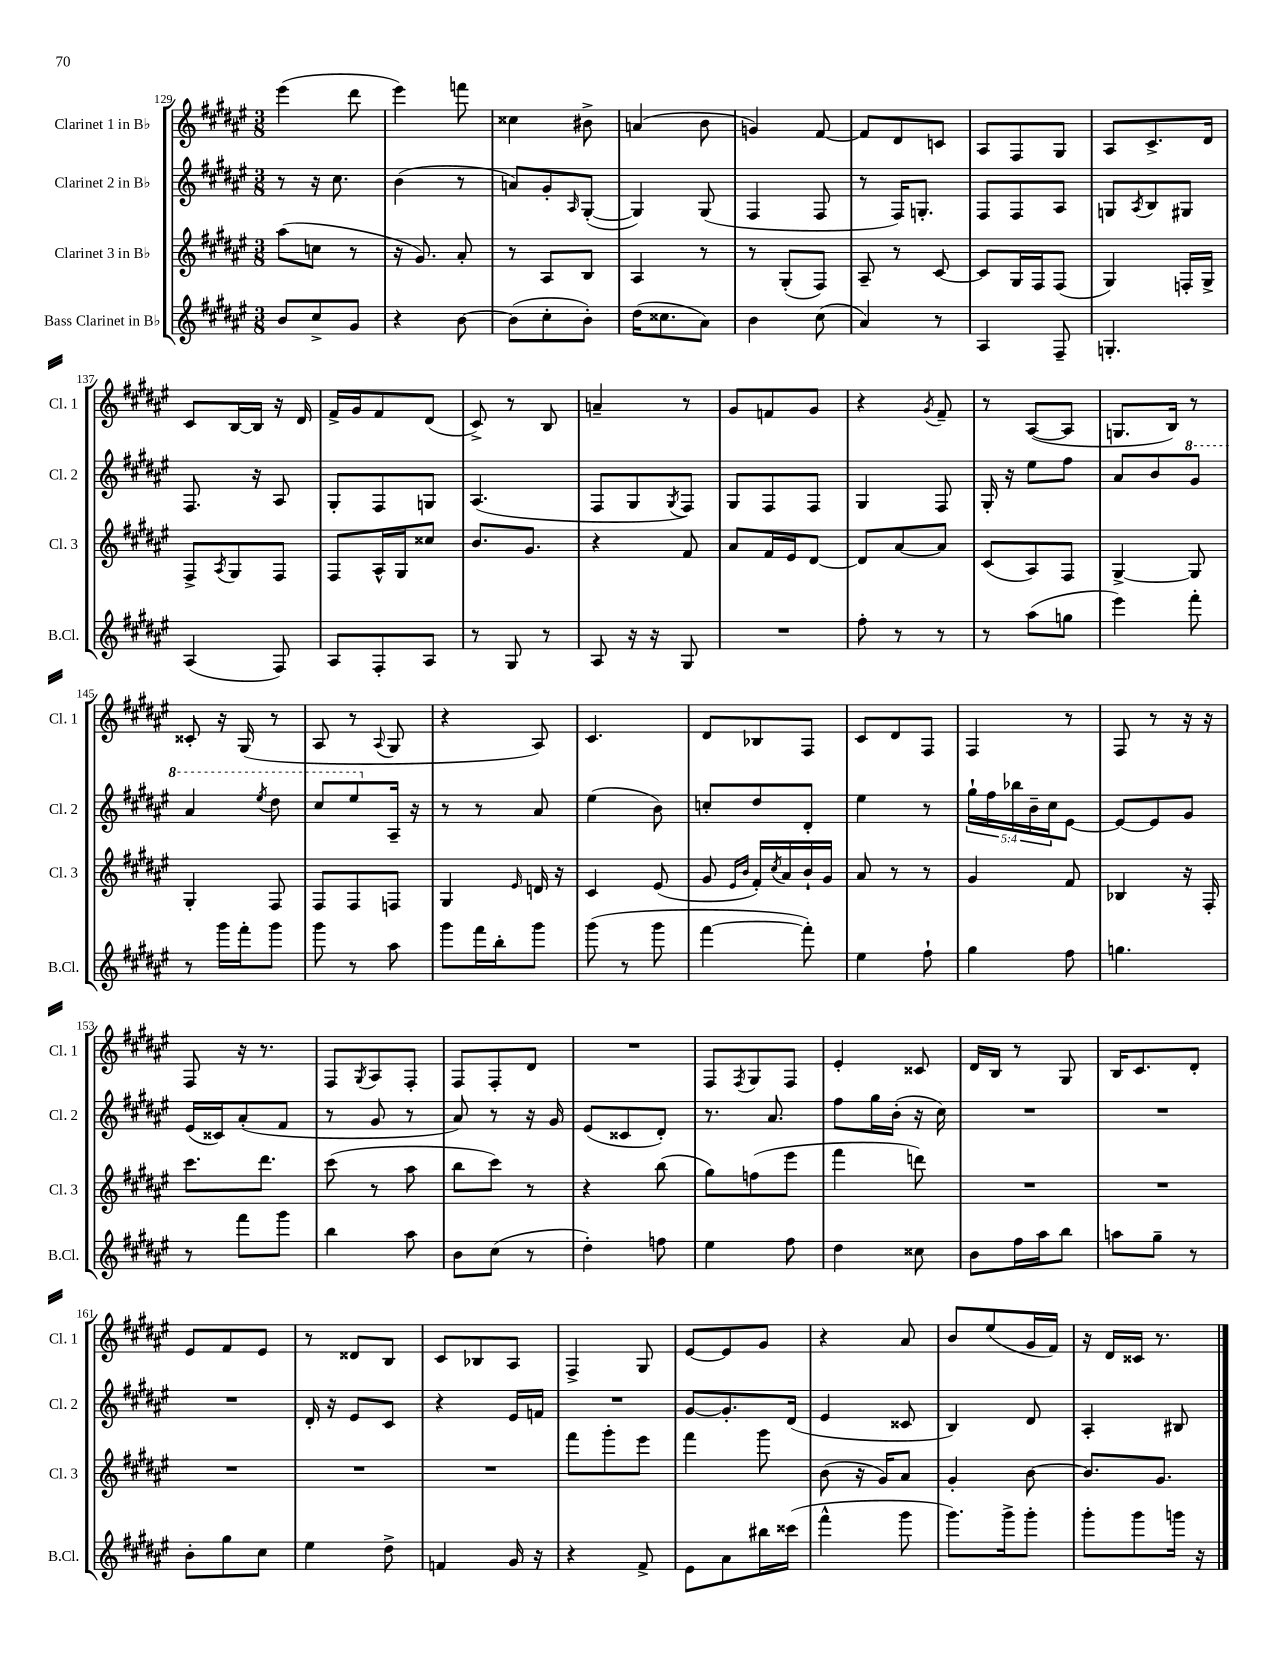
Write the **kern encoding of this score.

**kern	**kern	**kern	**kern
*part4	*part3	*part2	*part1
*staff4	*staff3	*staff2	*staff1
*I"Bass Clarinet in B♭	*I"Clarinet 3 in B♭	*I"Clarinet 2 in B♭	*I"Clarinet 1 in B♭
*I'B.Cl.	*I'Cl. 3	*I'Cl. 2	*I'Cl. 1
*clefG2	*clefG2	*clefG2	*clefG2
*k[f#c#g#d#a#e#]	*k[f#c#g#d#a#e#]	*k[f#c#g#d#a#e#]	*k[f#c#g#d#a#e#]
*M3/8	*M3/8	*M3/8	*M3/8
=129	=129	=129	=129
8b/L	(8aa#\L	8r	(4eee#\
8cc#^/	8ccn\J	16r	.
.	.	8.cc#\	.
8g#/J	8r	.	8ddd#\
=130	=130	=130	=130
4r	16r	(4b\	4eee#\)
.	8.g#/)	.	.
[8b\	8a#'/	8r	8fffn\
=131	=131	=131	=131
(8b\L]	8r	8an/L)	4cc##X\
8cc#'\	8A#/L	8g#'/	.
.	.	16qqA#/	.
8b'\J)	8B/J	([8G#'/J	8b#X^\
=132	=132	=132	=132
(16dd#\KL	4A#/	4G#/])	(4an/
8.cc##X\	.	.	.
8a#\J)	8r	(8G#/	8b\
=133	=133	=133	=133
4b\	8r	4F#/	4gn/)
.	(8G#'/L	.	.
(8cc#\	8F#/J)	8F#/	[8f#/
=134	=134	=134	=134
4a#/)	8A#~/	8r	8f#/L]
.	8r	16F#/KL)	8d#/
.	.	8.Gn'/J	.
8r	[8c#/	.	8cn/J
=135	=135	=135	=135
4A#/	8c#/L]	8F#/L	8A#/L
.	16G#/L	8F#/	8F#/
.	16F#/J	.	.
8F#~/	(8F#/J	8A#/J	8G#/J
=136	=136	=136	=136
4.Gn'/	4G#/)	8Gn/L	8A#/L
.	.	8qA#/	.
.	.	8B/	8.c#^/
.	16Fn'/LL	8G#X/J	.
.	16G#^/JJ	.	16d#/Jk
!!LO:LB:g=z
=137	=137	=137	=137
(4A#/	8F#^/L	8.F#/	8c#/L
.	8qA#/	.	.
.	8G#/	.	[16B/L
.	.	16r	16B/JJ]
8F#/)	8F#/J	8A#/	16r
.	.	.	16d#/
=138	=138	=138	=138
8A#/L	8F#/L	8G#'/L	16f#^/LL
.	.	.	16g#/J
8F#'/	16A#^^/L	8F#/	8f#/
.	16G#/J	.	.
8A#/J	8cc##X/J	8Gn/J	(8d#/J
=139	=139	=139	=139
8r	8.b/L	(4.A#/	8c#^/)
8G#/	.	.	8r
.	8.g#/J	.	.
8r	.	.	8B/
=140	=140	=140	=140
8A#/	4r	8F#/L	4an~/
16r	.	8G#/	.
16r	.	.	.
.	.	8qG#/	.
8G#/	8f#/	8F#/J)	8r
=141	=141	=141	=141
4.r	8a#/L	8G#/L	8g#/L
.	16f#/L	8F#/	8fn/
.	16e#/J	.	.
.	[8d#/J	8F#/J	8g#/J
=142	=142	=142	=142
8ff#'\	8d#/L]	4G#/	4r
8r	[8a#/	.	.
.	.	.	8qg#/
8r	8a#/J]	8F#/	8f#~/
=143	=143	=143	=143
8r	(8c#/L	16G#'/	8r
.	.	16r	.
(8aa#\L	8A#/)	8ee#\L	([8A#/L
8ggn\J	8F#/J	8ff#\J	8A#/J]
=144	=144	=144	=144
4eee#\)	[4G#^/	8a#/L	8.Gn/L
.	.	8b/	.
.	.	.	16B/Jk)
*	*	*8va	*
8fff#'\	8G#/]	8gg#/J	8r
!!LO:LB:g=z
=145	=145	=145	=145
8r	4G#'/	4aa#/	8c##X'/
16ggg#\LL	.	.	16r
16fff#'\J	.	.	(16G#/
.	.	8qeee#/	.
8ggg#\J	8F#/	8ddd#\	8r
=146	=146	=146	=146
8ggg#\	8F#/L	8ccc#/L	8A#/
8r	8F#/	8eee#/	8r
.	.	.	8qqA#/
*	*	*X8va	*
8aa#\	8Fn/J	16A#~/Jk	8G#/
.	.	16r	.
=147	=147	=147	=147
8ggg#\L	4G#/	8r	4r
16fff#\L	.	8r	.
16bb'\J	.	.	.
.	16qqe#/	.	.
8ggg#\J	16dn/	8a#/	8A#/)
.	16r	.	.
=148	=148	=148	=148
(8ggg#\	4c#/	(4ee#\	4.c#/
8r	.	.	.
8ggg#\	(8e#/	8b\)	.
=149	=149	=149	=149
[4fff#\	8g#/	8ccn'/L	8d#/L
.	16qqe#/LL	.	.
.	16qqb/JJ	.	.
.	16f#'/LL)	8dd#/	8B-X/
.	8qcc#/	.	.
.	16a#/	.	.
8fff#'\])	16b`/	8d#'/J	8F#/J
.	16g#/JJ	.	.
=150	=150	=150	=150
4ee#\	8a#/	4ee#\	8c#/L
.	8r	.	8d#/
8ff#`\	8r	8r	8F#/J
=151	=151	=151	=151
4gg#\	4g#/	20gg#`\LL	4F#/
.	.	20ff#\	.
.	.	20bb-X\	.
.	.	20b~\	.
.	.	20cc#\J	.
8ff#\	8f#/	[8e#\J	8r
=152	=152	=152	=152
4.ggn\	4B-X/	8e#/L_	8F#/
.	.	8e#/]	8r
.	16r	8g#/J	16r
.	16F#'/	.	16r
!!LO:LB:g=z
=153	=153	=153	=153
8r	8.ccc#\L	(16e#/LL	8F#/
.	.	16c##X/J)	.
8fff#\L	.	(8a#'/	16r
.	8.ddd#\J	.	8.r
8ggg#\J	.	8f#/J	.
=154	=154	=154	=154
4bb\	(8ccc#\	8r	8F#/L
.	.	.	8qG#/
.	8r	8g#/	8A#/
8aa#\	8aa#\	8r	8F#'/J
=155	=155	=155	=155
8b\L	8bb\L	8a#/)	8F#/L
(8cc#\J	8ccc#\J)	8r	8F#'/
8r	8r	16r	8d#/J
.	.	16g#/	.
=156	=156	=156	=156
4dd#'\)	4r	(8e#/L	4.r
.	.	8c##X/	.
8ffn\	(8bb\	8d#'/J)	.
=157	=157	=157	=157
4ee#\	8gg#\L)	8.r	8F#/L
.	.	.	8qF#/
.	(8ffn\	.	8G#/
.	.	8.a#/	.
8ff#\	8eee#\J	.	8F#/J
=158	=158	=158	=158
4dd#\	4fff#\	8ff#\L	4e#'/
.	.	16gg#\L	.
.	.	(16b'\JJ	.
8cc##X\	8dddn\)	16r	8c##X/
.	.	16cc#\)	.
=159	=159	=159	=159
8b\L	4.r	4.r	16d#/LL
.	.	.	16B/JJ
16ff#\L	.	.	8r
16aa#\J	.	.	.
8bb\J	.	.	8G#/
=160	=160	=160	=160
8aan\L	4.r	4.r	16B/KL
.	.	.	8.c#/
8gg#~\J	.	.	.
8r	.	.	8d#'/J
!!LO:LB:g=z
=161	=161	=161	=161
8b'\L	4.r	4.r	8e#/L
8gg#\	.	.	8f#/
8cc#\J	.	.	8e#/J
=162	=162	=162	=162
4ee#\	4.r	16d#'/	8r
.	.	16r	.
.	.	8e#/L	8d##X/L
8dd#^\	.	8c#/J	8B/J
=163	=163	=163	=163
4fn/	4.r	4r	8c#/L
.	.	.	8B-X/
16g#/	.	16e#/LL	8A#/J
16r	.	16fn/JJ	.
=164	=164	=164	=164
4r	8fff#\L	4.r	4F#^/
.	8ggg#'\	.	.
8f#^/	8eee#\J	.	8G#/
=165	=165	=165	=165
8e#\L	4fff#\	[8g#/L	[8e#/L
8a#\	.	8.g#'/]	8e#/]
16bb#X\L	8ggg#\	.	8g#/J
(16ccc##X\JJ	.	(16d#/Jk	.
=166	=166	=166	=166
4fff#^^\	(8b\	4e#/	4r
.	16r	.	.
.	16g#/KL)	.	.
8ggg#\	8a#/J	8c##X/	8a#/
=167	=167	=167	=167
8.ggg#\L)	4g#'/	4B/)	8b/L
.	.	.	(8ee#/
16ggg#^\k	.	.	.
8ggg#'\J	[8b\	8d#/	16g#/L
.	.	.	16f#/JJ)
=168	=168	=168	=168
8ggg#'\L	8.b/L]	4A#'/	16r
.	.	.	16d#/LL
8ggg#\	.	.	16c##X/JJ
.	8.g#/J	.	8.r
16gggn\Jk	.	8B#X/	.
16r	.	.	.
==	==	==	==
*-	*-	*-	*-
